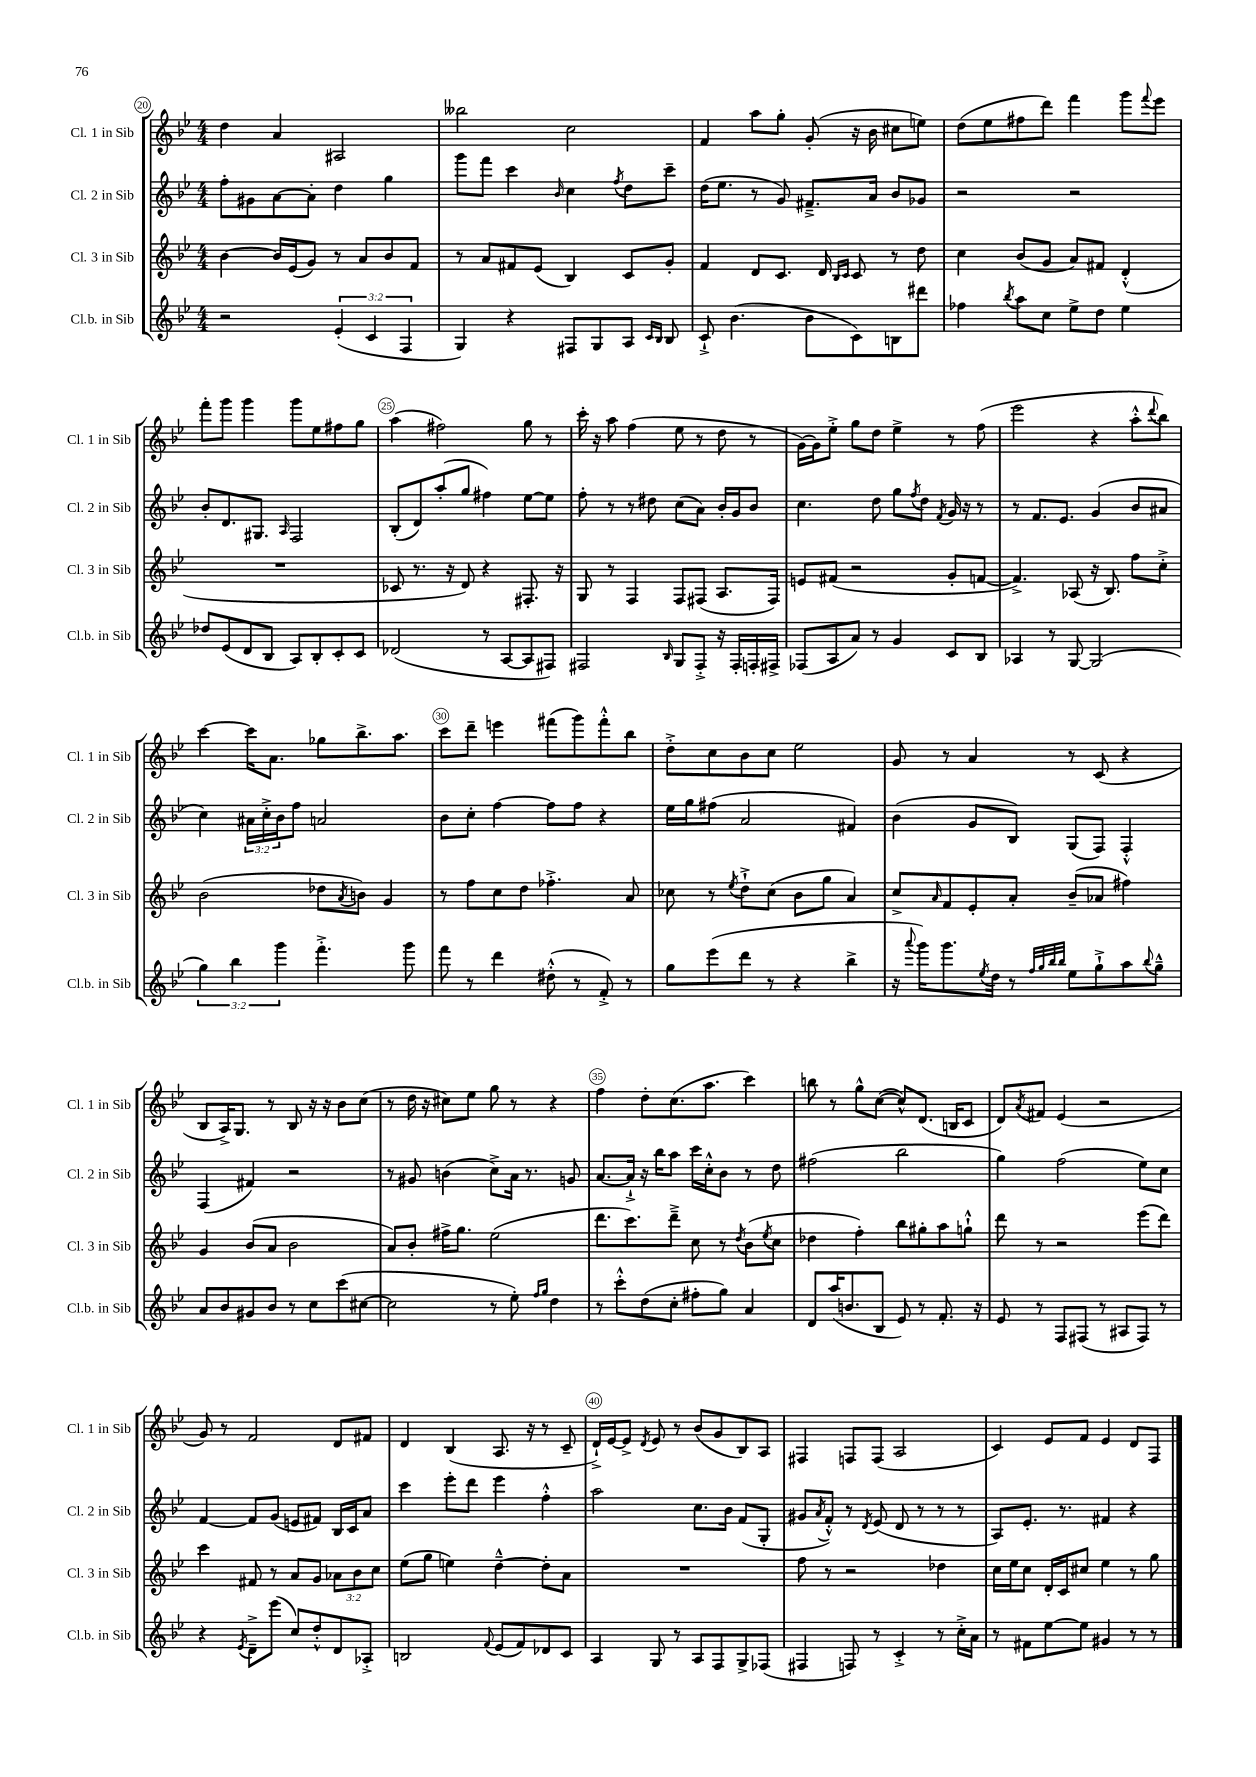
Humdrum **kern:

**kern	**kern	**kern	**kern
*staff4	*staff3	*staff2	*staff1
*clefG2	*clefG2	*clefG2	*clefG2
*k[b-e-]	*k[b-e-]	*k[b-e-]	*k[b-e-]
*M4/4	*M4/4	*M4/4	*M4/4
2r	[4b-\	8ff'\L	4dd\
.	.	8g#\	.
.	16b-/]LL	[8a\	4a/
.	(16e-/J	.	.
.	8g/J)	8a'\]J	.
(6e-'/	8r	4dd\	2A#/
.	8a/L	.	.
6c/	.	.	.
.	8b-/	4gg\	.
6F/	.	.	.
.	8f/J	.	.
=	=	=	=
4G/)	8r	8ggg\L	2bb--\
.	8a/L	8fff\J	.
4r	8f#/	4ccc\	.
.	(8e-/J	.	.
.	.	16qqb-/	.
8F#/L	4B-/)	4cc\	2cc\
8G/	.	.	.
.	.	8qff/	.
8A/J	8c/L	8dd\L	.
16qqc/LL	.	.	.
16qqB-/JJ	.	.	.
8B-/	8g'/J	8ccc~\J	.
=	=	=	=
8c`^/	4f/	(16dd\LK	4f/
.	.	8.ee-\J	.
(4.b-\	.	.	.
.	8d/L	8r	8aa\L
.	8.c/J	8g/)	8gg'\J
8b-\L	.	8.f#~^/L	(8g'/
.	16d/	.	.
.	16qqB-/LL	.	.
.	16qqc/JJ	.	.
8c\)	8c/	.	16r
.	.	16a/Jk	16b-\
8B\	8r	8b-/L	8cc#\L
8ddd#\J	8dd\	8g-/J	8ee\J)
=	=	=	=
4ff-\	4cc\	2r	(8dd\L
.	.	.	8ee-\
8qbb-/	.	.	.
8aa\L	(8b-/L	.	8ff#\
8cc\J	8g/J	.	8ddd\J)
8ee-^\L	8a/L)	2r	4fff\
8dd\J	8f#/J	.	.
4ee-\	(4d'^^/	.	8ggg\L
.	.	.	8qqfff/
.	.	.	8eee-\J
=	=	=	=
8dd-/L	1r	8b-'/L	8fff'\L
(8e-/	.	8.d/	8ggg\J
8d/	.	.	4ggg\
.	.	8.G#/J	.
8B-/J	.	.	.
.	.	16qqA/	.
8A/L)	.	2F/	8ggg\L
8B-'/	.	.	8ee-\
8c'/	.	.	8ff#\
8c/J	.	.	8gg\J
=	=	=	=
(2d-/	8c-/	(8B-'/L	(4aa\
.	8.r	8d/)	.
.	.	(8aa'/	2ff#\)
.	16r	.	.
.	8d/)	8gg/J	.
8r	4r	4ff#\)	.
[8A/L	.	.	.
8A/]	8.F#'/	[8ee-\L	8gg\
8F#/J)	.	8ee-\]J	8r
.	16r	.	.
=	=	=	=
2F#/	8G/	8ff'\	16ccc'\
.	.	.	16r
.	8r	8r	8aa\
.	4F/	8r	(4ff\
.	.	8dd#\	.
16qqB-/	.	.	.
8G/L	8F/L	(8cc\L	8ee-\
8F#'^/J	(8F#/J	8a\J)	8r
16r	8.A/L	16b-'/LL	8dd\
16F#'/LL	.	16g/J	.
16F'/	.	8b-/J	8r
16F#^/JJ	16F#/Jk)	.	.
=	=	=	=
(8F-/L	8e/L	4.cc\	[16g\LL)
.	.	.	16g\]J
8A/	(8f#/J	.	8ee-'^\J
8a/J)	2r	.	8gg\L
8r	.	8dd\	8dd\J
4g/	.	8gg\L	4ee-^\
.	.	8qff/	.
.	.	8dd\J	.
.	.	8qf/	.
8c/L	8g'/L	16g/	8r
.	.	16r	.
8B-/J	[8f/J	8r	(8ff\
=	=	=	=
4A-/	4.f^/])	8r	2eee-\
.	.	8.f/L	.
8r	.	.	.
.	.	8.e-/J	.
[8G/	(8A-/	.	.
(2G/]	16r	(4g/	4r
.	8.B-/)	.	.
.	8ff\L	8b-/L	8aa'^^\L
.	.	.	8qqddd/
.	8cc'^\J	8a#/J	8bb-\J)
=	=	=	=
6gg\)	(2b-\	4cc\)	[4ccc\
6bb-\	.	.	.
.	.	24a#\LL	16ccc\]LK
.	.	24cc'^\	.
.	.	.	8.a\J
6ggg\	.	24b-\J	.
.	.	8ff\J	.
4.fff'^\	8dd-\L	2a/	8gg-\L
.	8qa/	.	.
.	8b\J)	.	8.bb-^\
.	4g/	.	.
.	.	.	8.aa\J
8ggg\	.	.	.
=	=	=	=
8fff\	8r	8b-\L	8ccc\L
8r	8ff\L	8cc'\J	8ddd~\J
4ddd\	8cc\	[4ff\	4eee\
.	8dd\J	.	.
(8dd#'^^\	4.ff-'^\	8ff\]L	(8fff#\L
8r	.	8ff\J	8ggg\)
8f'^/)	.	4r	8fff#'^^\
8r	8a/	.	8bb-\J
=	=	=	=
8gg\L	8cc-\	16ee-\LL	8dd'^\L
.	.	16gg\J	.
(8eee-\	8r	(8ff#\J	8cc\
.	8qee-/	.	.
8ddd\J	8dd`^\L	2a/	8b-\
8r	(8cc-\J	.	8cc\J
4r	8b-\L	.	2ee-\
.	8gg\J	.	.
4bb-^\	4a/)	4f#/)	.
=	=	=	=
16r	8cc^/L	(4b-\	8g/
8qqaaa/	.	.	.
16ggg\LK)	.	.	.
.	16qqa/	.	.
8.ggg\	8f/	.	8r
.	8e-'/	8g/L	4a/
8qee-/	.	.	.
16dd\Jk	.	.	.
8r	8a'/J	8B-/J)	.
32qqff/LLL	.	.	.
32qqgg/	.	.	.
32qqbb-/	.	.	.
32qqbb-/JJJ	.	.	.
8ee-\L	(8b-~/L	(8G/L	8r
8gg`^\	8a-/J	8F/J)	(8c/
8aa\	4ff#\)	4F'^^/	4r
8qqbb-/	.	.	.
8gg~^^\J	.	.	.
=	=	=	=
8a/L	4g/	(4F/	8B-/L
8b-/	.	.	16A^/K)
.	.	.	8.G/J
8g#/	(8b-/L	4f#/)	.
8b-/J	8a/J	.	8r
8r	2b-\	2r	8B-/
8cc\L	.	.	16r
.	.	.	16r
(8ccc\	.	.	8b-\L
[8cc#\J	.	.	(8cc\J
=	=	=	=
2cc#\]	8a/L)	8r	8r
.	8b-'/J	8g#/	16dd\
.	.	.	16r
.	16ff#^\LK	(4b\	8cc#\L)
.	8.gg\J	.	.
.	.	.	8ee-\J
8r	(2ee-\	8cc^\L)	8gg\
8ee-'\)	.	16a\Jk	8r
.	.	8.r	.
16qqff/LL	.	.	.
16qqgg/JJ	.	.	.
4dd\	.	.	4r
.	.	8g/	.
=	=	=	=
8r	8.ddd\L	[8.a/L	4ff\
8ccc'^^\L	.	.	.
.	8.ccc\)	16a`^/]Jk	.
(8dd\	.	16r	8dd'\L
.	.	16bb-\LK	.
8cc'\J	8ddd~^\J	8aa\J	(8.cc\
8ff#'\L	8cc\	16ccc\LL	.
.	.	16cc'^^\J	8.aa\J
8gg\J)	8r	8b-\J	.
.	8qdd/	.	.
4a/	(8b-\L	8r	4ccc\)
.	8qee-/	.	.
.	8cc\J	8dd\	.
=	=	=	=
8d/L	4dd-\	(2ff#\	8bb\
(16aa/K	.	.	8r
8.b/	.	.	.
.	4ff'\)	.	8gg^^\L
8B-/J	.	.	([8cc\J
8e-/)	8bb-\L	2bb-\	8cc^^/]L)
8r	8gg#'\	.	(8.d/J
8.f'/	8aa\	.	.
.	.	.	16B/LK
.	8gg`^^\J	.	8c/J
16r	.	.	.
=	=	=	=
8e-/	8ddd\	4gg\)	8d/L)
.	.	.	8qa/
8r	8r	.	8f#/J
8F/L	2r	(2ff\	(4e-/
(8F#/J	.	.	.
8r	.	.	2r
8A#/L	.	.	.
8F#/J)	(8eee-\L	8ee-\L)	.
8r	8ddd\J)	8cc\J	.
=	=	=	=
4r	4ccc\	[4f/	8g/)
.	.	.	8r
8qe-/	.	.	.
8d~^\L	8f#/	8f/]L	2f/
(8eee-\J	8r	(8g/J	.
8cc/L)	8a/L	8e/L	.
8dd'^^/	8g/J	8f#/J)	.
8d/	12a-\L	16B-/LL	8d/L
.	.	16c/J	.
.	12b-\	.	.
8A-'^/J	.	8a/J	8f#/J
.	12cc\J	.	.
=	=	=	=
2B/	(8ee-\L	4ccc\	4d/
.	8gg\J	.	.
.	4ee\)	8eee-'\L	(4B-/
.	.	8ddd\J	.
8qqf/	.	.	.
(8e-/L	[4dd~^^\	4eee-\	8.A/
8f/)	.	.	.
.	.	.	16r
8d-/	8dd'\]L	4ff'^^\	8r
8c/J	8a\J	.	8c~/
=	=	=	=
4A/	1r	2aa\	16d`^/LL)
.	.	.	[16e-/J
.	.	.	8e-^/]J
.	.	.	8qd/
8G/	.	.	8e-/
8r	.	.	8r
8A/L	.	8.cc\L	(8b-/L
8F/	.	.	8g/
.	.	16b-\Jk	.
8G^/	.	(8f/L	8B-/)
(8F-/J	.	8G'/J	8A/J
=	=	=	=
4F#/	8ff\	8g#/L	4F#/
.	.	8qa/	.
.	8r	8f'^^/J)	.
8F/)	2r	8r	8F/L
.	.	8qd/	.
8r	.	(8e-/	(8F/J
4c'^/	.	8d/	2A/
.	.	8r	.
8r	4dd-\	8r	.
16cc'^\LL	.	8r	.
16a\JJ	.	.	.
=	=	=	=
8r	16cc\LL	8A/L)	4c/)
.	16ee-\J	.	.
8f#\L	8cc\J	8.e-'/J	.
[8ee-\	16d'/LL	.	8e-/L
.	16c/J	8.r	.
8ee-\]J	8cc#/J	.	8f/J
4g#/	4ee-\	4f#/	4e-/
8r	8r	4r	8d/L
8r	8gg\	.	8F/J
==	==	==	==
*-	*-	*-	*-
